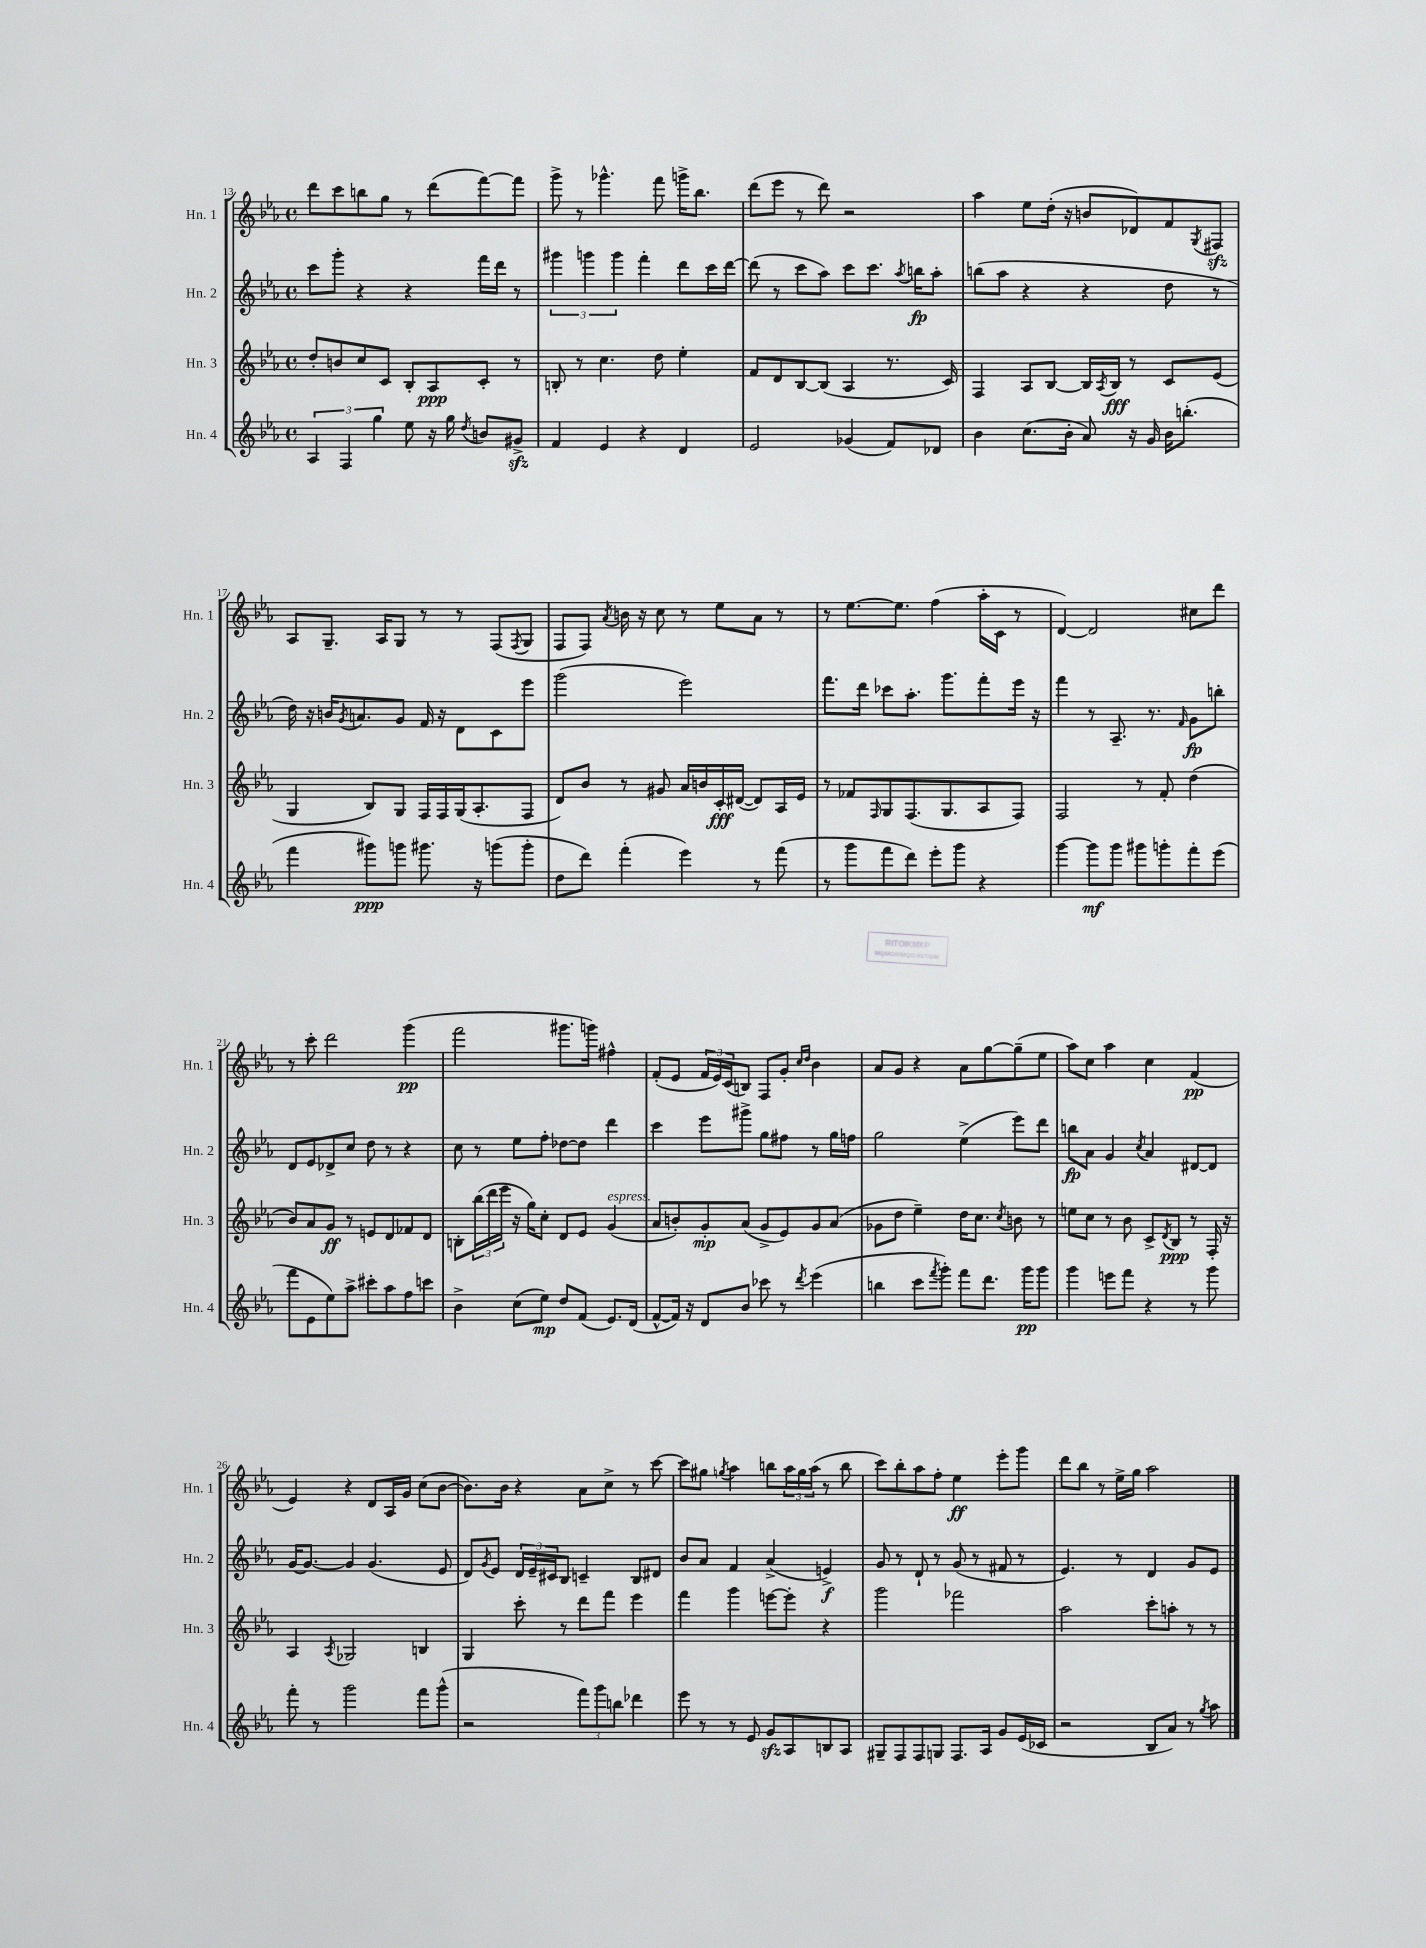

**kern	**kern	**kern	**kern
*staff4	*staff3	*staff2	*staff1
*clefG2	*clefG2	*clefG2	*clefG2
*k[b-e-a-]	*k[b-e-a-]	*k[b-e-a-]	*k[b-e-a-]
*M4/4	*M4/4	*M4/4	*M4/4
*met(c)	*met(c)	*met(c)	*met(c)
6A-	8dd'	8ccc	8ddd
.	8b	8ggg'	8ccc
6F	.	.	.
.	8cc	4r	8bb
6gg	.	.	.
.	8c	.	8gg
8ee-	8B-'	4r	8r
16r	8A-	.	(8ddd
16gg	.	.	.
8qdd	.	.	.
8b	8c'	16fff	[8fff)
.	.	16ddd	.
8g#^	8r	8r	8fff]
=	=	=	=
4f	8B'	6ggg#	8ggg^
.	8r	.	8r
.	.	6ggg	.
4e-	4.cc	.	4.ggg-^^
.	.	6ggg	.
4r	.	4fff'	.
.	8dd	.	8fff
4d	4ee-'	8ddd	16ggg^
.	.	.	8.bb-
.	.	16ccc	.
.	.	[16ddd	.
=	=	=	=
2e-	8f	(8ddd]	(8ddd
.	8d	8r	8eee-
.	[8B-	8ccc	8r
.	(8B-]	8aa-)	8ddd)
(4g-	4A-	8ccc	2r
.	.	8.ccc	.
8f)	8.r	.	.
.	.	8qaa-	.
.	.	16bb	.
8d-	.	8aa-'	.
.	16c)	.	.
=	=	=	=
4b-	4F	(8bb	4aa-
.	.	8aa-	.
(8.cc	8A-	4r	8ee-
.	[8B-	.	(16dd'
16b-'	.	.	16r
8a-)	16B-]	4r	8b
.	8qA-	.	.
.	16B-	.	.
16r	8r	.	8d-)
16g	.	.	.
16b-	8c	8dd	8f
(8.bb'	.	.	.
.	.	.	8qG
.	(8e-	8r	8F#
=	=	=	=
4fff	4G	16dd)	8A-
.	.	16r	.
.	.	16b	8.G~
.	.	8qg	.
.	.	8.a	.
8ggg#)	8B-)	.	.
.	.	.	16A-
8ggg	8G	8g	8G
8.ggg#	16F	16f	8r
.	16F	16r	.
.	(16G	8d	8r
16r	8.A-'	.	.
(8ggg	.	8c	(8F
.	.	.	8qF
8ggg'	8F	8eee-	8G
=	=	=	=
8dd	8d)	(2ggg	8F
8ddd)	8b-	.	8F)
.	.	.	8qa-
(4fff'	8r	.	16b
.	.	.	16r
.	8g#	.	8cc
4eee-)	16a-	2eee-)	8r
.	16b	.	.
.	16c'	.	8ee-
.	([16d#	.	.
8r	8d#])	.	8a-
(8fff	16A-	.	8r
.	16e-	.	.
=	=	=	=
8r	8r	8.fff	8r
8ggg	8f-	.	[8.ee-
.	.	16ddd	.
.	16qqF	.	.
8fff	8G	8ccc-	.
.	.	.	8.ee-]
8ddd)	(8.F	8.aa-'	.
8eee-'	.	.	(4ff
.	8.G	8.ggg	.
8ggg	.	.	.
4r	8A-	8fff'	16aa-'
.	.	.	16c
.	8F)	16eee-	8r
.	.	16r	.
=	=	=	=
[4ggg	2F	4fff	[4d)
8ggg]	.	8r	2d]
8ggg	.	8.A-~	.
8ggg#	8r	.	.
.	.	8.r	.
8ggg'	8f'	.	.
.	.	16qqf	.
8fff'	(4dd	8g	8cc#
(8eee-	.	8bb'	8ddd
=	=	=	=
8fff	8b-)	8d	8r
8e-	8a-	8e-	8ccc'
8ee-)	8g	8d-^	2ddd
8aa-^	8r	8cc	.
8ccc#'	8e	8dd	.
8aa-	8d	8r	.
8ff	8f-	4r	(4ggg
8ccc	8d	.	.
=	=	=	=
4b-^	8B'	8cc	2fff
.	(24bb-	8r	.
.	24ddd	.	.
.	24eee-	.	.
(8cc	16r	8ee-	.
.	16gg)	.	.
8ee-)	8cc'	8ff'	.
8dd	8d	[8dd-	8.ggg#
(8f	8e-	8dd-]	.
.	.	.	16ggg)
8.e-)	(4g	4ddd	4ff#^^
(16d	.	.	.
=	=	=	=
[8f^^	8a-	4ccc	(8f'
16f])	8b')	.	8e-
16r	.	.	.
8d	8g'	8eee-	24f
.	.	.	24e-)
.	.	.	(24c
8b-	(8a-	8ggg#^	8B)
8ccc-	8g^	8gg	8F
8r	8e-)	8ff#	8g'
.	.	.	16qqcc
8qddd	.	.	16qqdd
(4eee-	8g	8r	4b-
.	(8a-	16gg	.
.	.	16ff	.
=	=	=	=
4bb	8g-	2gg	8a-
.	8dd	.	8g
8ccc	4ee-~)	.	4r
8qfff	.	.	.
8ggg')	.	.	.
8fff	16dd	(4ee-^	8a-
.	8.cc	.	.
8.ddd	.	.	[8gg
.	8qcc	.	.
.	8b	8eee-)	(8gg~]
16ggg	.	.	.
8ggg	8r	8ddd	8ee-
=	=	=	=
4ggg	8ee	8bb	8aa-)
.	8cc	8a-	8cc
8eee	8r	4g	4aa-
8fff	8b-	.	.
.	.	8qcc	.
4r	8c^	4a-	4cc
.	8qd	.	.
.	8B-	.	.
8r	8r	[8d#	(4f
8ggg	16F'	8d#]	.
.	16r	.	.
=	=	=	=
8fff'	4A-	[16g	4e-)
.	.	8.g_	.
8r	.	.	.
.	8qA-	.	.
2ggg	2G-	4g]	4r
.	.	(4.g	8d
.	.	.	16A-
.	.	.	16g
8fff	4B	.	(8cc
(8ggg^^	.	8e-	[8b-
=	=	=	=
2r	4G	8d)	8.b-])
.	.	8qg	.
.	.	8e-	.
.	.	.	16b-
.	8ccc'	24d	4r
.	.	24e-~	.
.	.	24c#	.
.	8r	8B-	.
12fff)	8ddd	4c~	8a-
12ggg	.	.	.
.	8fff	.	8cc^
12bb	.	.	.
4ddd-	4eee-	8B-	8r
.	.	8d#	[8ccc
=	=	=	=
8eee-	4fff	8b-	8ccc]
8r	.	8a-	8gg#
.	.	.	8qgg
8r	4ggg	4f	4aa-
8e-	.	.	.
8g	[8eee	(4a-^	8bb
8A-	8eee']	.	24aa-
.	.	.	24gg
.	.	.	(24aa-
8B	4r	4e^)	8r
8A-	.	.	8bb
=	=	=	=
8G#~	2ggg	8g	8ccc)
8F	.	8r	8bb-'
8F	.	8d`	8aa-
8G	.	8r	8ff'
8.F	2fff-	(8g	4ee-
.	.	8r	.
16A-	.	.	.
8g	.	8f#	8eee-'
(16e-	.	8r	8ggg
16c-	.	.	.
=	=	=	=
2r	2aa-	4.e-)	8ddd
.	.	.	8bb-
.	.	.	8r
.	.	8r	16ee-^
.	.	.	16gg
8B-	8ccc'	4d	2aa-
8a-)	8aa'	.	.
8r	8r	8g	.
8qgg	.	.	.
8aa-	8r	8e-	.
==	==	==	==
*-	*-	*-	*-
